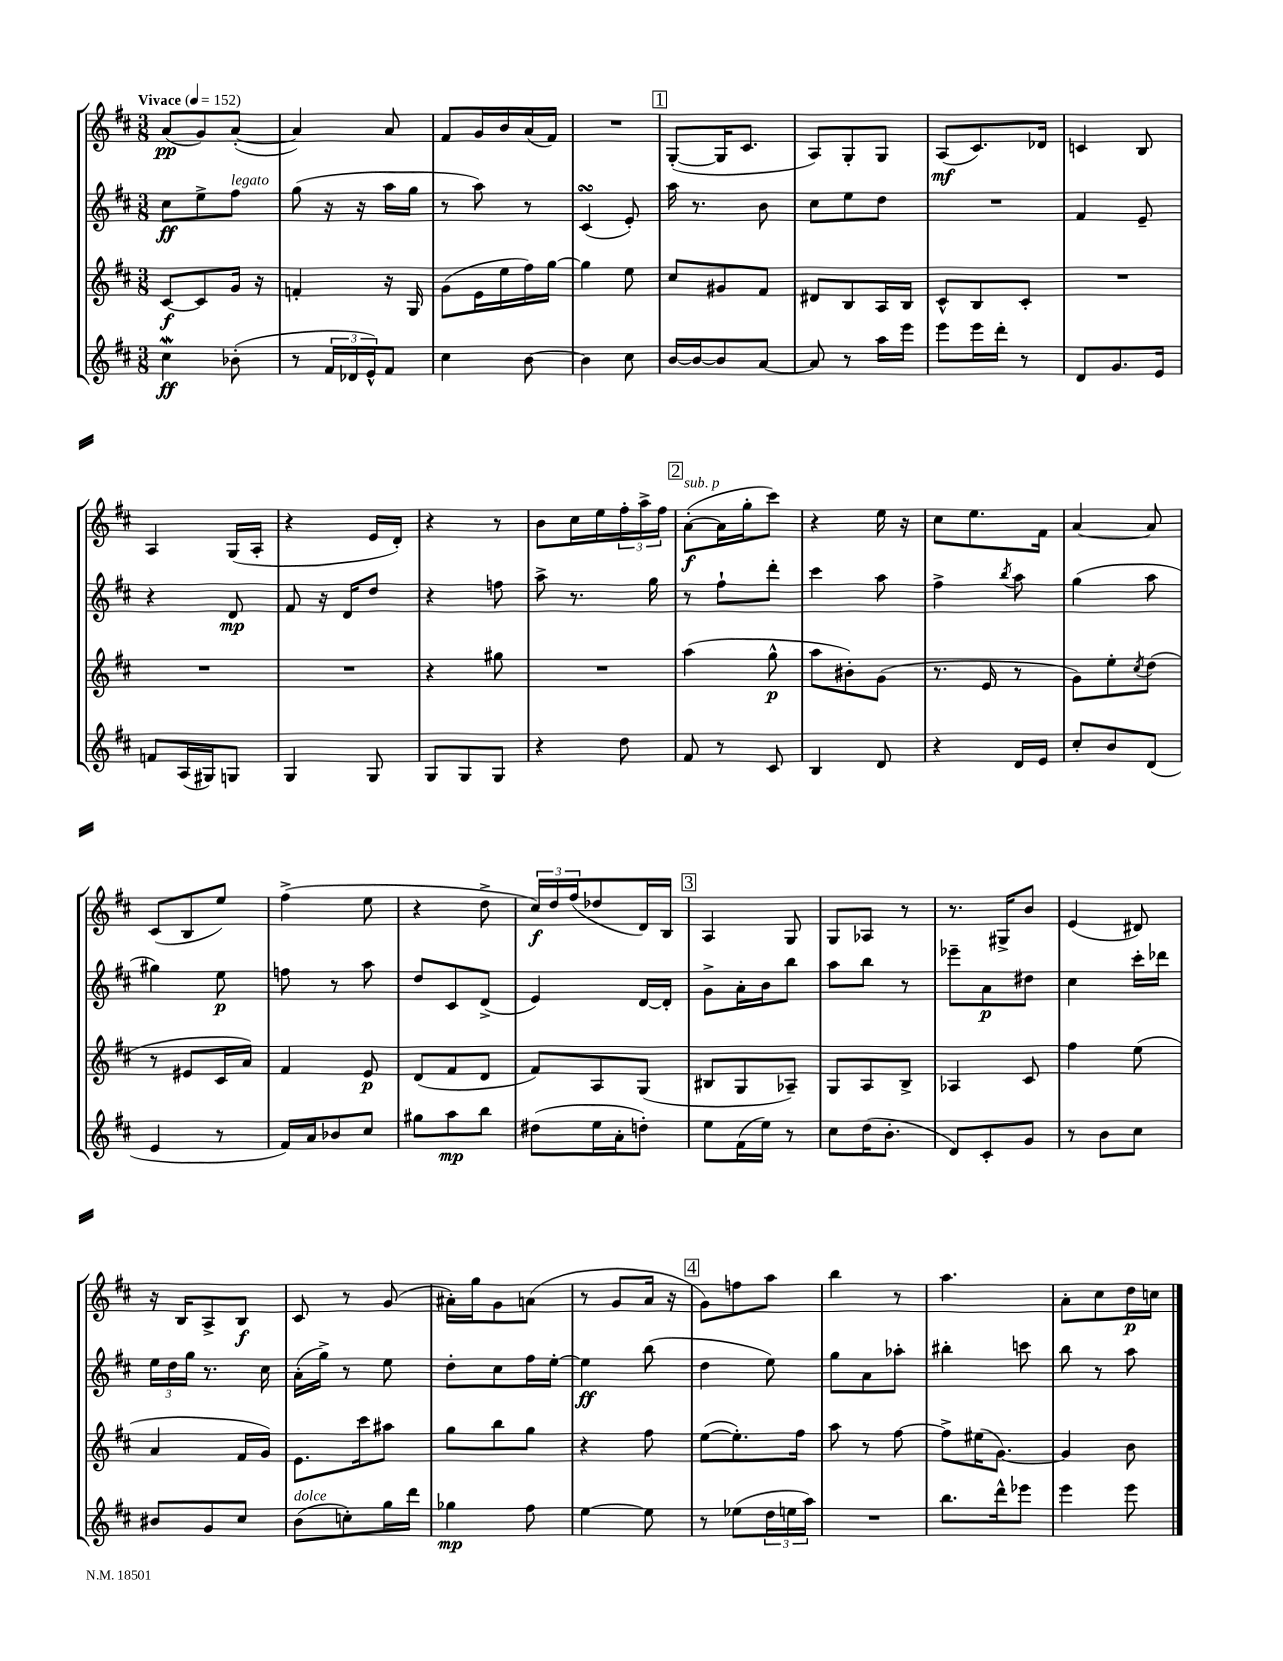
<<
\new StaffGroup <<
\new Staff = "s0" {
    \clef treble \key d \major \numericTimeSignature \time 3/8 \tempo "Vivace" 4 = 152
    a'8\pp( g'8) a'8~-.( |
    a'4) a'8 |
    fis'8 g'16 b'16 a'16( fis'16) |
    R4. |
    \mark \markup { \box "1" } g8~-.( g16 cis'8. |
    a8) g8-. g8 |
    a8\mf( cis'8.) des'16 |
    c'4 b8 |
    a4 g16( a16-. |
    r4 e'16 d'16-.) |
    r4 r8 |
    b'8 cis''16 e''16 \tuplet 3/2 { fis''16-. a''16-> fis''16 } |
    \mark \markup { \box "2" } a'8~-.\f^\markup { \italic "sub. p" }( a'16 g''16-. cis'''8) |
    r4 e''16 r16 |
    cis''8 e''8. fis'16 |
    a'4~ a'8 |
    cis'8( b8 e''8) |
    fis''4->( e''8 |
    r4 d''8-> |
    \tuplet 3/2 { cis''16\f) d''16 fis''16( } des''8 d'16) b16 |
    \mark \markup { \box "3" } a4 g8 |
    g8 aes8 r8 |
    r8. gis16-> b'8 |
    e'4( dis'8) |
    r16 b16 a8-> b8\f |
    cis'8 r8 g'8( |
    ais'16-.) g''16 g'8 a'8( |
    r8 g'8 a'16 r16 |
    \mark \markup { \box "4" } g'8) f''8 a''8 |
    b''4 r8 |
    a''4. |
    a'8-. cis''8 d''16\p c''16 \bar "|." |
}
\new Staff = "s1" {
    \clef treble \key d \major \numericTimeSignature \time 3/8
    cis''8\ff e''8-> fis''8^\markup { \italic "legato" } |
    g''8( r16 r16 a''16 g''16 |
    r8 a''8) r8 |
    cis'4\turn( e'8-.) |
    \mark \markup { \box "1" } a''16 r8. b'8 |
    cis''8 e''8 d''8 |
    R4. |
    fis'4 e'8-- |
    r4 d'8\mp |
    fis'8 r16 d'16 d''8 |
    r4 f''8 |
    a''8-> r8. g''16 |
    \mark \markup { \box "2" } r8 fis''8-! d'''8-. |
    cis'''4 a''8 |
    fis''4-> \acciaccatura { b''8 } a''8 |
    g''4( a''8 |
    gis''4) e''8\p |
    f''8 r8 a''8 |
    d''8 cis'8 d'8->( |
    e'4) d'16~ d'16-. |
    \mark \markup { \box "3" } g'8-> a'16-. b'16 b''8 |
    a''8 b''8 r8 |
    ees'''8-- a'8\p dis''8 |
    cis''4 cis'''16-. des'''16 |
    \tuplet 3/2 { e''16 d''16 g''16 } r8. cis''16 |
    a'16-.( g''16->) r8 e''8 |
    d''8-. cis''8 fis''16 e''16~-. |
    e''4\ff b''8( |
    \mark \markup { \box "4" } d''4 e''8) |
    g''8 a'8 aes''8-. |
    bis''4-. c'''8 |
    b''8 r8 a''8 \bar "|." |
}
\new Staff = "s2" {
    \clef treble \key d \major \numericTimeSignature \time 3/8
    cis'8~\f cis'8 g'16 r16 |
    f'4-. r16 g16 |
    g'8( e'16 e''16 fis''16) g''16~ |
    g''4 e''8 |
    \mark \markup { \box "1" } cis''8 gis'8 fis'8 |
    dis'8 b8 a16 b16 |
    cis'8-^ b8 cis'8-. |
    R4. |
    R4. |
    R4. |
    r4 gis''8 |
    R4. |
    \mark \markup { \box "2" } a''4( g''8-^\p |
    a''8 bis'8-.) g'8( |
    r8. e'16 r8 |
    g'8) e''8-. \acciaccatura { cis''8 } d''8( |
    r8 eis'8 cis'16 a'16) |
    fis'4 e'8\p |
    d'8( fis'8 d'8 |
    fis'8) a8 g8( |
    \mark \markup { \box "3" } bis8 g8 aes8--) |
    g8 a8 b8-> |
    aes4 cis'8 |
    fis''4 e''8( |
    a'4 fis'16 g'16) |
    e'8. cis'''16 ais''8 |
    g''8 b''8 g''8 |
    r4 fis''8 |
    \mark \markup { \box "4" } e''8~( e''8.-.) fis''16 |
    a''8 r8 fis''8~ |
    fis''8-> eis''16( g'8.~) |
    g'4 b'8 \bar "|." |
}
\new Staff = "s3" {
    \clef treble \key d \major \numericTimeSignature \time 3/8
    cis''4\mordent\ff bes'8-.( |
    r8 \tuplet 3/2 { fis'16 des'16 e'16-^) } fis'8 |
    cis''4 b'8~ |
    b'4 cis''8 |
    \mark \markup { \box "1" } b'16~ b'16~ b'8 a'8~ |
    a'8 r8 a''16 e'''16 |
    e'''8 e'''16 d'''16-. r8 |
    d'8 g'8. e'16 |
    f'8 a16( gis16) g8 |
    g4 g8 |
    g8 g8 g8 |
    r4 d''8 |
    \mark \markup { \box "2" } fis'8 r8 cis'8 |
    b4 d'8 |
    r4 d'16 e'16 |
    cis''8-. b'8 d'8( |
    e'4 r8 |
    fis'16) a'16 bes'8 cis''8 |
    gis''8 a''8\mp b''8 |
    dis''8( e''16 a'16-. d''8-.) |
    \mark \markup { \box "3" } e''8 fis'16( e''16) r8 |
    cis''8 d''16( b'8.-. |
    d'8) cis'8-. g'8 |
    r8 b'8 cis''8 |
    bis'8 g'8 cis''8 |
    b'8^\markup { \italic "dolce" }( c''8-.) g''16 d'''16 |
    ges''4\mp fis''8 |
    e''4~ e''8 |
    \mark \markup { \box "4" } r8 ees''8( \tuplet 3/2 { d''16 e''16 a''16) } |
    R4. |
    b''8. d'''16-^ ees'''8 |
    e'''4 e'''8 \bar "|." |
}
>>
>>
\layout { \context { \Score \remove "Bar_number_engraver" } }
